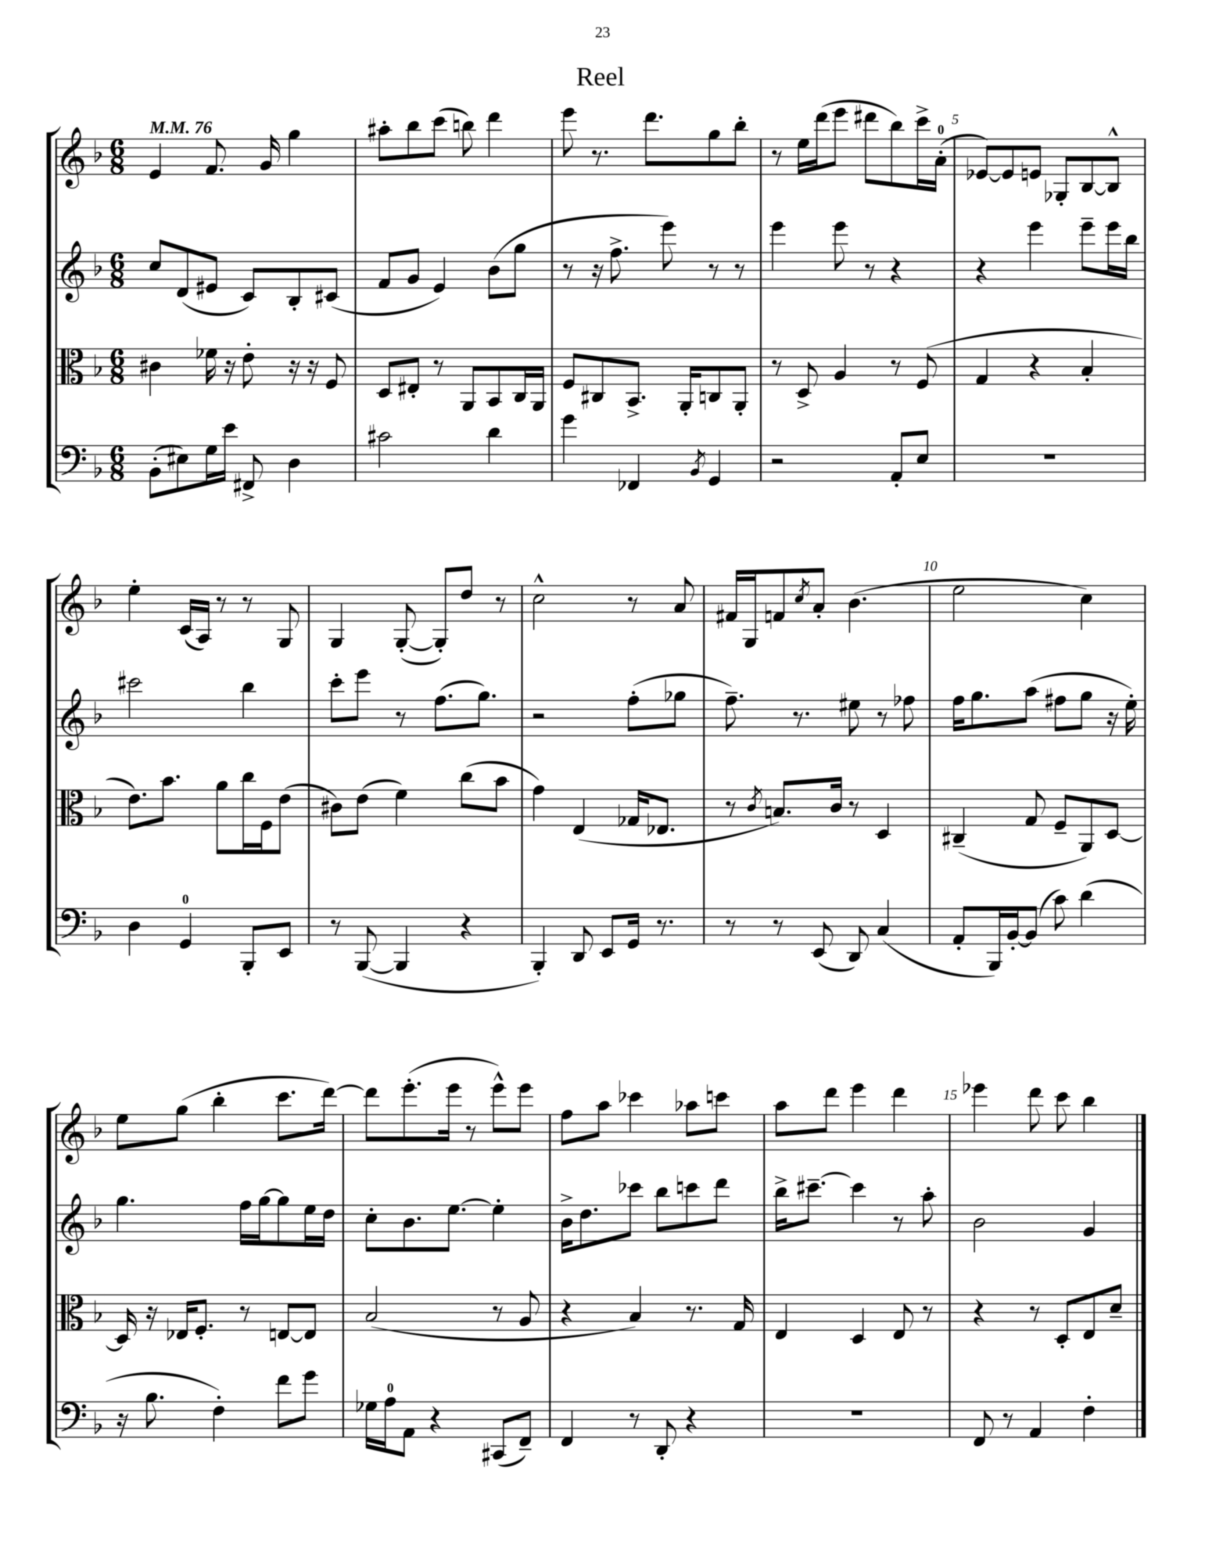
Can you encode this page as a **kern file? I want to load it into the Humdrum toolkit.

**kern	**kern	**kern	**kern
*staff4	*staff3	*staff2	*staff1
*clefF4	*clefC3	*clefG2	*clefG2
*k[b-]	*k[b-]	*k[b-]	*k[b-]
*M6/8	*M6/8	*M6/8	*M6/8
*MM76	*MM76	*MM76	*MM76
(8BB-'	4c#	8cc	4e
8E#)	.	(8d	.
16G	16f-	8e#	8.f
16e	16r	.	.
8FF#^	8e'	8c)	.
.	.	.	16g
4D	16r	8B-'	4gg
.	16r	.	.
.	8F	(8c#	.
=	=	=	=
2c#	8D	8f	8aa#'
.	8E#'	8g	8bb-
.	8r	4e)	(8ccc
.	8AA	.	8bb)
4d	8BB-	(8b-	4ddd
.	16C	8gg	.
.	16AA	.	.
=	=	=	=
4g	8F	8r	8eee
.	8C#	16r	8.r
.	.	8.ff^	.
4FF-	8.BB-^	.	.
.	.	.	8.ddd
.	.	8eee)	.
.	16AA'	.	.
8qBB-	.	.	.
4GG	8C	8r	8gg
.	8AA'	8r	8bb-'
=	=	=	=
2r	8r	4eee	8r
.	8D^	.	16ee
.	.	.	(16ddd
.	4A	8eee	8eee
.	.	8r	8ddd#
8AA'	8r	4r	8bb-)
8E	(8F	.	16ccc^
.	.	.	(16a'
=	=	=	=
2.r	4G	4r	[8e-)
.	.	.	8e-]
.	4r	4eee	8e
.	.	.	8G-'
.	4B-'	8eee~	[8B-
.	.	16eee	8B-^^]
.	.	16bb-	.
=	=	=	=
4D	8.e)	2ccc#	4ee'
.	8.b-	.	.
4GG	.	.	(16c
.	.	.	16A)
.	8a	.	8r
8BBB-'	16cc	4bb-	8r
.	16F	.	.
8EE	(8e	.	8G
=	=	=	=
8r	8c#)	8ccc'	4G
([8BBB-	(8e	8eee	.
4BBB-]	4f)	8r	([8G'
.	.	(8.ff	8G'])
4r	(8cc	.	8dd
.	.	8.gg)	.
.	8b-	.	8r
=	=	=	=
4BBB-')	4g)	2r	2cc^^
8DD	(4E	.	.
8EE	.	.	.
16GG	16G-	(8ff'	8r
8.r	8.E-	.	.
.	.	8gg-	8a
=	=	=	=
8r	8r	8.ff~)	16f#
.	.	.	16G
.	8qc	.	.
8r	8.B)	.	8f
.	.	8.r	.
.	.	.	8qcc
(8EE	.	.	8a'
.	16c	.	.
8DD)	8r	8ee#	(4.b-
(4C	4D	8r	.
.	.	8ff-	.
=	=	=	=
8AA'	(4C#~	16ff	2ee
.	.	8.gg	.
16BBB-)	.	.	.
[16BB-'	.	.	.
(8BB-]	8G	(8aa	.
8c)	8F~	8ff#	.
(4d	8AA)	8gg	4cc)
.	[8D	16r	.
.	.	16ee')	.
=	=	=	=
16r	16D]	4.gg	8ee
8.B-	16r	.	.
.	16E-	.	(8gg
.	8.F'	.	.
4F')	.	.	4bb-'
.	8r	16ff	.
.	.	[16gg	.
8f	[8E	8gg]	8.ccc
8g	8E]	16ee	.
.	.	16dd	[16ddd)
=	=	=	=
16G-	(2B-	8cc'	8ddd]
16A	.	.	.
8AA	.	8.b-	(8.eee'
4r	.	.	.
.	.	[8.ee	16eee
.	.	.	8r
(8CC#	8r	4ee']	8eee^^)
8FF~)	8A	.	8eee
=	=	=	=
4FF	4r	16b-^	8ff
.	.	8.dd	.
.	.	.	8aa
8r	4B-)	8ccc-	4ccc-
8DD'	.	8bb-	.
4r	8.r	8ccc	8aa-
.	.	8ddd	8ccc
.	16G	.	.
=	=	=	=
2.r	4E	16bb-^	8aa
.	.	[8.ccc#~	.
.	.	.	8ddd
.	4D	4ccc#]	4eee
.	8E	8r	4ddd
.	8r	8aa'	.
=	=	=	=
8FF	4r	2b-	4eee-
8r	.	.	.
4AA	8r	.	8ddd
.	8D'	.	8ccc
4F'	8E	4g	4bb-
.	8d~	.	.
==	==	==	==
*-	*-	*-	*-
